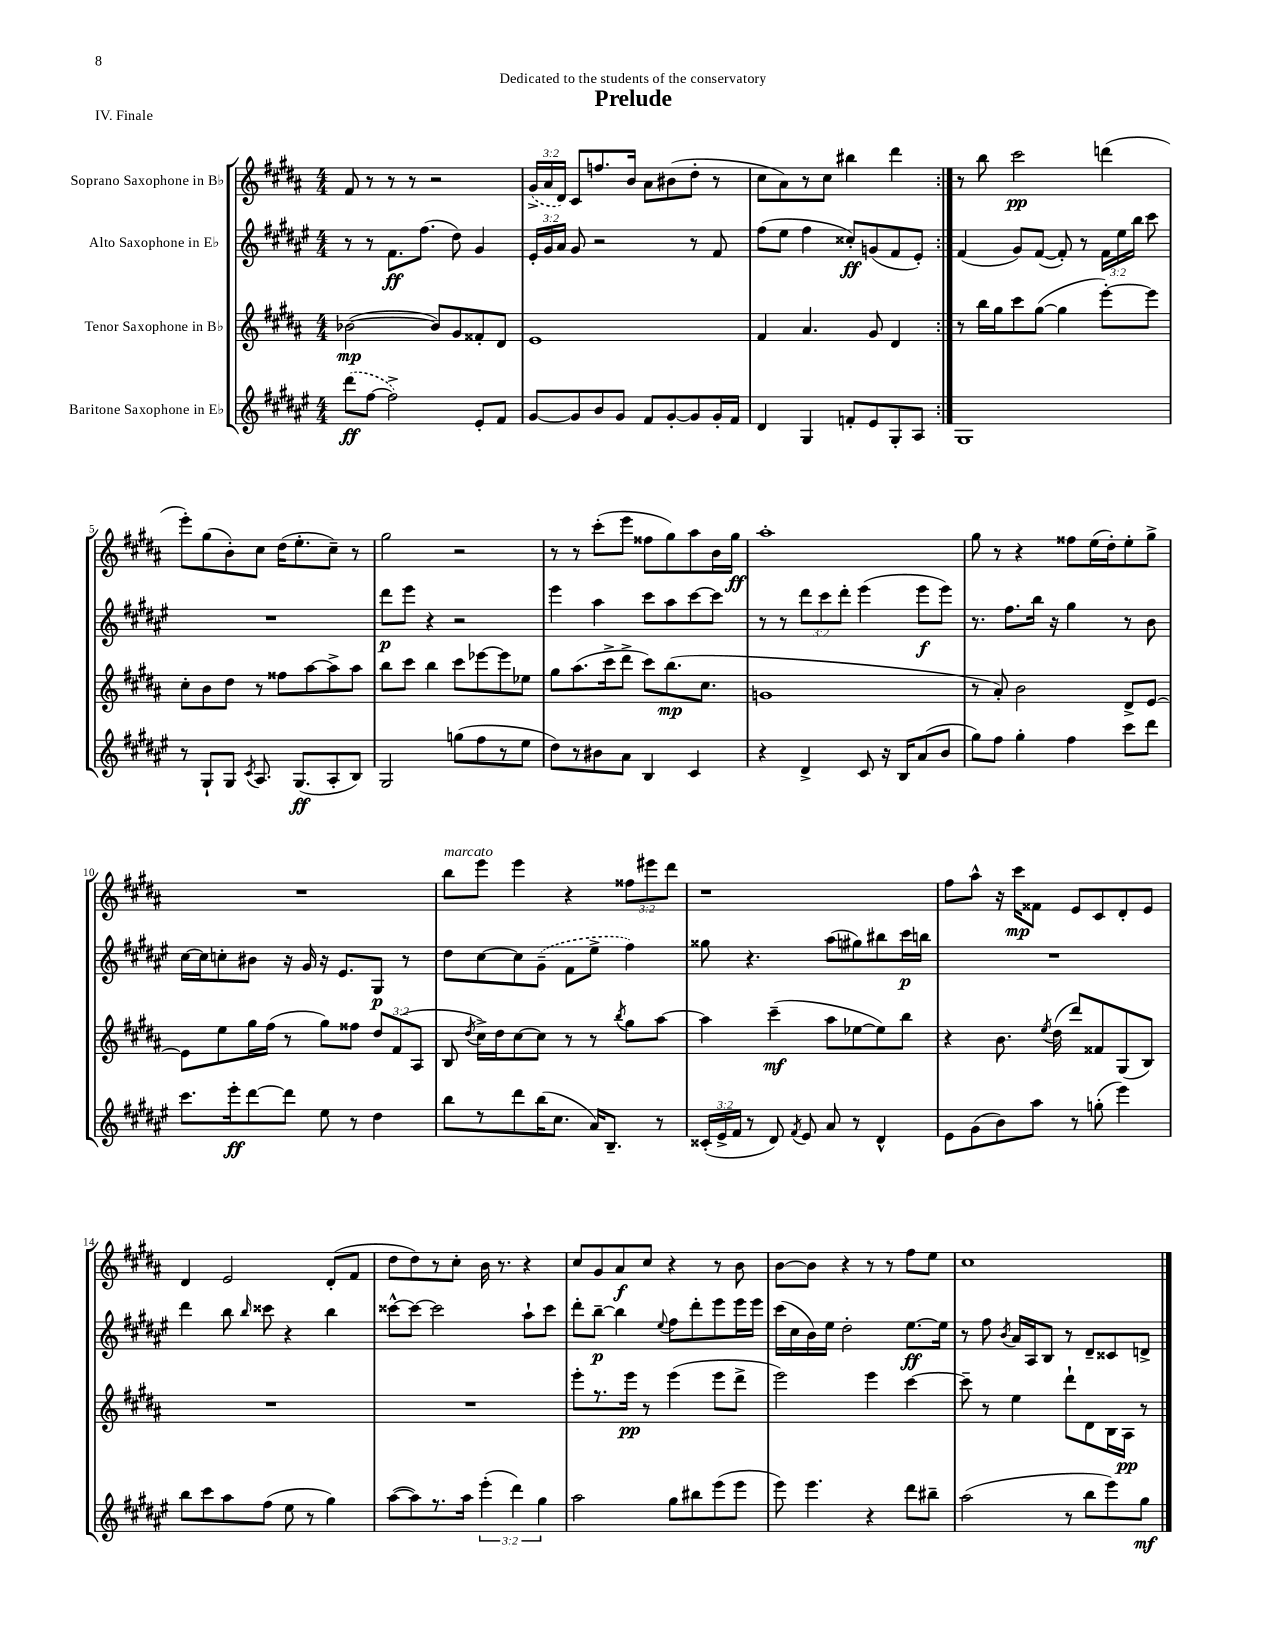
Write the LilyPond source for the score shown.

\header { title = "Prelude" dedication = "Dedicated to the students of the conservatory" piece = "IV. Finale" }
<<
\new StaffGroup <<
\new Staff = "s0" \with { instrumentName = "Soprano Saxophone in Bb" } {
    \clef treble \key b \major \numericTimeSignature \time 4/4 \override Staff.TupletNumber.text = #tuplet-number::calc-fraction-text
    \autoBeamOff \repeat volta 2 { fis'8 r8 r8 r8 r2 |
    \tuplet 3/2 { \once \slurDashed gis'16[->( ais'16 dis'16]) } cis'8[ f''8. b'16] ais'8[ bis'8( dis''8]-. r8 |
    cis''8[ ais'8) r8 cis''8] bis''4 dis'''4 | }
    r8 b''8 cis'''2\pp d'''4( |
    e'''8[-.) gis''8( b'8-.) cis''8] dis''16[( e''8.-. cis''8]--) r8 |
    gis''2 r2 |
    r8 r8 cis'''8[-.( e'''8] fisis''8[ gis''8) ais''8 b'16 gis''16]\ff |
    ais''1-. |
    gis''8 r8 r4 fisis''8[ e''16( dis''16-.) e''8-. gis''8]-> |
    R1 |
    b''8[^\markup { \italic "marcato" } e'''8] e'''4 r4 \tuplet 3/2 { fisis''8[ eis'''8 dis'''8] } |
    r1 |
    fis''8[ ais''8]-^ r16 cis'''16[\mp fisis'8] e'8[ cis'8 dis'8-. e'8] |
    dis'4 e'2 dis'8[-.( fis'8] |
    dis''8[ dis''8) r8 cis''8]-. b'16 r8. r4 |
    cis''8[ gis'8 ais'8\f cis''8] r4 r8 b'8 |
    b'8[~ b'8] r4 r8 r8 fis''8[ e''8] |
    cis''1 \bar "|." |
}
\new Staff = "s1" \with { instrumentName = "Alto Saxophone in Eb" } {
    \clef treble \key fis \major \numericTimeSignature \time 4/4 \override Staff.TupletNumber.text = #tuplet-number::calc-fraction-text
    \autoBeamOff \repeat volta 2 { r8 r8 fis'8.[\ff fis''8.]( dis''8) gis'4 |
    \tuplet 3/2 { eis'16[-. gis'16 ais'16] } gis'8 r2 r8 fis'8 |
    fis''8[( eis''8] fis''4 cisis''8[-.\ff) g'8( fis'8 eis'8]-.) | }
    fis'4( gis'8[) fis'8]~( fis'8-.) r8 \tuplet 3/2 { fis'16[ eis''16 b''16] } cis'''8 |
    R1 |
    dis'''8[\p eis'''8] r4 r2 |
    eis'''4 ais''4 cis'''8[ ais''8 cis'''8~ cis'''8] |
    r8 r8 \tuplet 3/2 { dis'''8[ cis'''8 dis'''8]-. } eis'''4( eis'''8[\f eis'''8]) |
    r8. fis''8.[ b''16] r16 gis''4 r8 b'8 |
    cis''16[~ cis''16 c''8-. bis'8] r16 gis'16 r16 eis'8.[ gis8]\p r8 |
    dis''8[ cis''8~ cis''8 \once \slurDashed gis'8]--( fis'8[ eis''8]-> fis''4) |
    gisis''8 r4. ais''8[( gis''8) bis''8 cis'''16\p b''16] |
    R1 |
    dis'''4 b''8 \grace { b''16 } cisis'''8 r4 b''4 |
    cisis'''8[~-^ cisis'''8]~ cisis'''2 ais''8[-! cisis'''8] |
    dis'''8[-. b''8]~--\p b''4 \appoggiatura { eis''8 } fis''8[ dis'''8-. eis'''8 eis'''16 eis'''16] |
    cis'''16[( cis''16 b'16) eis''16] dis''2-. eis''8.[~\ff eis''16] |
    r8 fis''8 \acciaccatura { b'8 } ais'16[ ais16 b8] r8 dis'8[-- cisis'8 d'8]-> \bar "|." |
}
\new Staff = "s2" \with { instrumentName = "Tenor Saxophone in Bb" } {
    \clef treble \key b \major \numericTimeSignature \time 4/4 \override Staff.TupletNumber.text = #tuplet-number::calc-fraction-text
    \autoBeamOff \repeat volta 2 { bes'2~\mp( bes'8[) gis'8 fisis'8-. dis'8] |
    e'1 |
    fis'4 ais'4. gis'8 dis'4 | }
    r8 b''16[ gis''16 cis'''8 gis''8]~( gis''4 e'''8[~-.) e'''8] |
    cis''8[-. b'8 dis''8] r8 fisis''8[ ais''8~ ais''8-> ais''8] |
    b''8[ cis'''8] b''4 cis'''8[ ees'''8~ ees'''8 ees''8] |
    gis''8[ ais''8.( cis'''16-> dis'''8]-> cis'''8[) b''8.\mp( cis''8.] |
    g'1 |
    r8 ais'8-.) b'2 dis'8[-> e'8]~ |
    e'8[ e''8 gis''16 fis''16]( r8 gis''8[) fisis''8] \tuplet 3/2 { dis''8[ fis'8( ais8] } |
    b8 \acciaccatura { dis''8 } cis''16[->) dis''16 cis''8~ cis''8] r8 r8 \acciaccatura { b''8 } gis''8[ ais''8]~ |
    ais''4 cis'''4--\mf( ais''8[ ees''8~ ees''8) b''8] |
    r4 b'8. \acciaccatura { e''8 } dis''16( dis'''8[) fisis'8 gis8( b8]) |
    R1 |
    R1 |
    e'''8[-. r8. e'''16]\pp r8 e'''4( e'''8[ dis'''8]-> |
    e'''2) e'''4 cis'''4~ |
    cis'''8-- r8 e''4 dis'''8[-! dis'8 b16 ais16]\pp r8 \bar "|." |
}
\new Staff = "s3" \with { instrumentName = "Baritone Saxophone in Eb" } {
    \clef treble \key fis \major \numericTimeSignature \time 4/4 \override Staff.TupletNumber.text = #tuplet-number::calc-fraction-text
    \autoBeamOff \repeat volta 2 { \once \slurDashed dis'''8[\ff( fis''8]~ fis''2->) eis'8[-. fis'8] |
    gis'8[~ gis'8 b'8 gis'8] fis'8[ gis'8~-. gis'8 gis'16-. fis'16] |
    dis'4 gis4 f'8[-. eis'8 gis8-. ais8] | }
    gis1 |
    r8 gis8[-! gis8] \acciaccatura { cis'8 } ais8. gis8.[\ff( ais8-. b8]) |
    gis2 g''8[( fis''8 r8 eis''8] |
    dis''8[) r8 bis'8 ais'8] b4 cis'4 |
    r4 dis'4-> cis'8 r16 b16[ ais'8( b'8] |
    gis''8[) fis''8] gis''4-. fis''4 cis'''8[ dis'''8] |
    cis'''8.[ eis'''16-.\ff dis'''8~ dis'''8] eis''8 r8 dis''4 |
    b''8[ r8 dis'''8 b''16( cis''8.] ais'16[) b8.]-- r8 |
    \tuplet 3/2 { cisis'16[-.( eis'16-> fis'16] } r8 dis'8) \acciaccatura { fis'8 } eis'8 ais'8 r8 dis'4-^ |
    eis'8[ gis'8( b'8) ais''8] r8 g''8-.( eis'''4) |
    b''8[ cis'''8 ais''8 fis''8]( eis''8 r8 gis''4) |
    ais''8[~( ais''8) r8. ais''16] \tuplet 3/2 { eis'''4-.( dis'''4) gis''4 } |
    ais''2 gis''8[ bis''8 eis'''8( eis'''8] |
    eis'''8) eis'''4. r4 dis'''8[ bis''8]-- |
    ais''2( r8 b''8[ eis'''8) gis''8]\mf \bar "|." |
}
>>
>>
